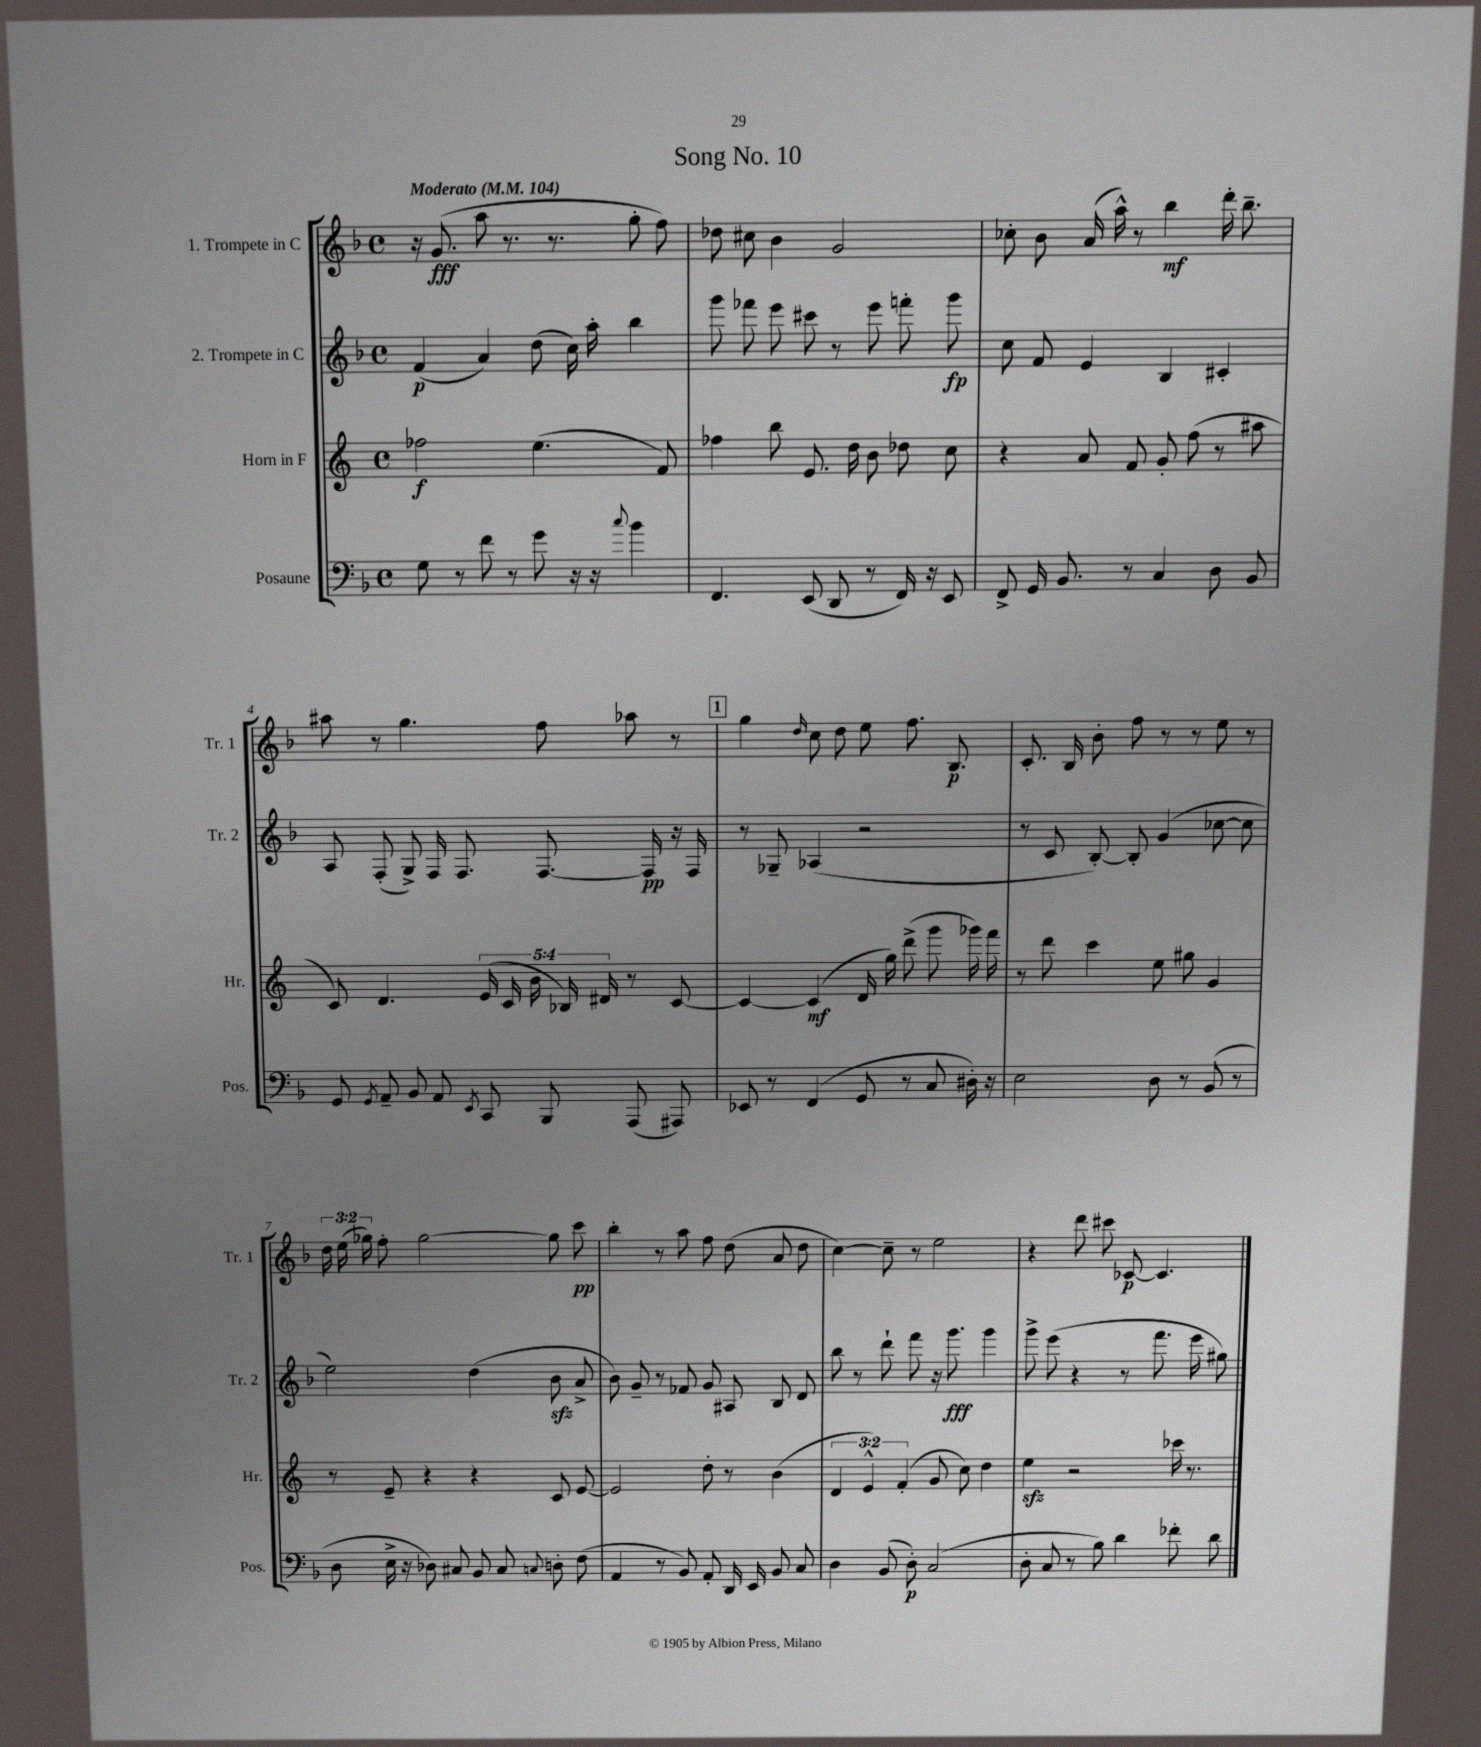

**kern	**kern	**kern	**kern
*staff4	*staff3	*staff2	*staff1
*clefF4	*clefG2	*clefG2	*clefG2
*k[b-]	*k[]	*k[b-]	*k[b-]
*M4/4	*M4/4	*M4/4	*M4/4
*met(c)	*met(c)	*met(c)	*met(c)
*MM104	*MM104	*MM104	*MM104
8G	2ff-	(4f	16r
.	.	.	(8.g
8r	.	.	.
8f	.	4a)	8aa
8r	.	.	8.r
8g	(4.ee	(8dd	.
.	.	.	8.r
16r	.	16cc)	.
16r	.	16aa'	.
8qqcc	.	.	.
4b-	.	4bb-	8gg'
.	8f)	.	8ff)
=	=	=	=
4.FF	4ff-	8ggg	8dd-
.	.	8fff-	8cc#
.	8bb	8eee	4b-
(8EE	8.e	8ccc#	.
8DD	.	8r	2g
.	16dd	.	.
8r	8b	8eee	.
16FF)	8dd-	8fff'	.
16r	.	.	.
8EE	8cc	8ggg	.
=	=	=	=
8FF^	4r	8cc	8cc-'
16GG	.	8f	8b-
8.BB-	.	.	.
.	8a	4e	(16a
.	.	.	16aa^^)
8r	8f	.	8r
4C	8g'	4B-	4bb-
.	(8ff	.	.
8D	8r	4c#'	16ddd'
.	.	.	8.bb-~
8BB-	8aa#	.	.
=	=	=	=
8GG	8c)	8A	8aa#
8qGG	.	.	.
8AA~	4.d	(8F'	8r
8BB-	.	8G^)	4.gg
8AA	.	16F	.
.	.	8.F	.
8qEE	.	.	.
8CC	(20e	.	.
.	20c	.	.
.	20b	.	.
8BBB-	.	[8.F	8ff
.	20B-)	.	.
.	20d#	.	.
(8AAA	8r	.	8aa-
.	.	16F]	.
8AAA#)	[8c	16r	8r
.	.	16F	.
=	=	=	=
8EE-	4c_	8r	4gg
8r	.	8G-~	.
.	.	.	16qqdd
(4FF	(4c]	(4A-	8cc
.	.	.	8dd
8GG	16d	2r	8ee
.	16gg)	.	.
8r	(8ddd^	.	8.ff
8C	8ggg	.	.
.	.	.	8.B-
16D#')	16ggg-)	.	.
16r	16fff	.	.
=	=	=	=
2E	8r	8r	8.c'
.	8ddd	8c	.
.	.	.	16B-
.	4ccc	[8B-')	8b-'
.	.	8B-']	8ff
8D	8ee	(4g	8r
8r	8gg#	.	8r
(8BB-	4g	[8cc-	8ee
8r	.	8cc-]	8r
=	=	=	=
8D	8r	2ee)	24dd
.	.	.	(24ee
.	.	.	24gg-)
16E^	8e~	.	8ff'
16r	.	.	.
8D-)	4r	.	[2gg-
8C#	.	.	.
8BB-	4r	(4dd	.
8C#	.	.	.
8qqC	.	.	.
8D'	8c	8b-	8gg-]
(8F	[8e	8a^	8ccc
=	=	=	=
4AA	2e]	8b-)	4bb-'
.	.	8g~	.
8r	.	8r	8r
8BB-)	.	8f-	8aa
8AA'	8dd'	8g	8ff
16DD	8r	8A#	(8dd
16EE	.	.	.
8BB-	(4b	8B-	8a
8C	.	8d	8dd
=	=	=	=
4D	6d	8bb-	[4cc)
.	.	8r	.
.	6e^^)	.	.
(8BB-	.	8ddd`	8cc~]
.	(6f'	.	.
8D')	.	8fff	8r
(2C	8g	16r	2ee
.	.	8.ggg	.
.	8cc)	.	.
.	4dd	4ggg	.
=	=	=	=
8D'	4ee	8ggg^	4r
8C	.	(8eee	.
8r	2r	4r	8ddd
8B-)	.	.	8ccc#
4d	.	8r	[8c-
.	.	8.fff	4.c-]
8f-'	16ccc-	.	.
.	8.r	16eee	.
8d	.	8gg#)	.
==	==	==	==
*-	*-	*-	*-
